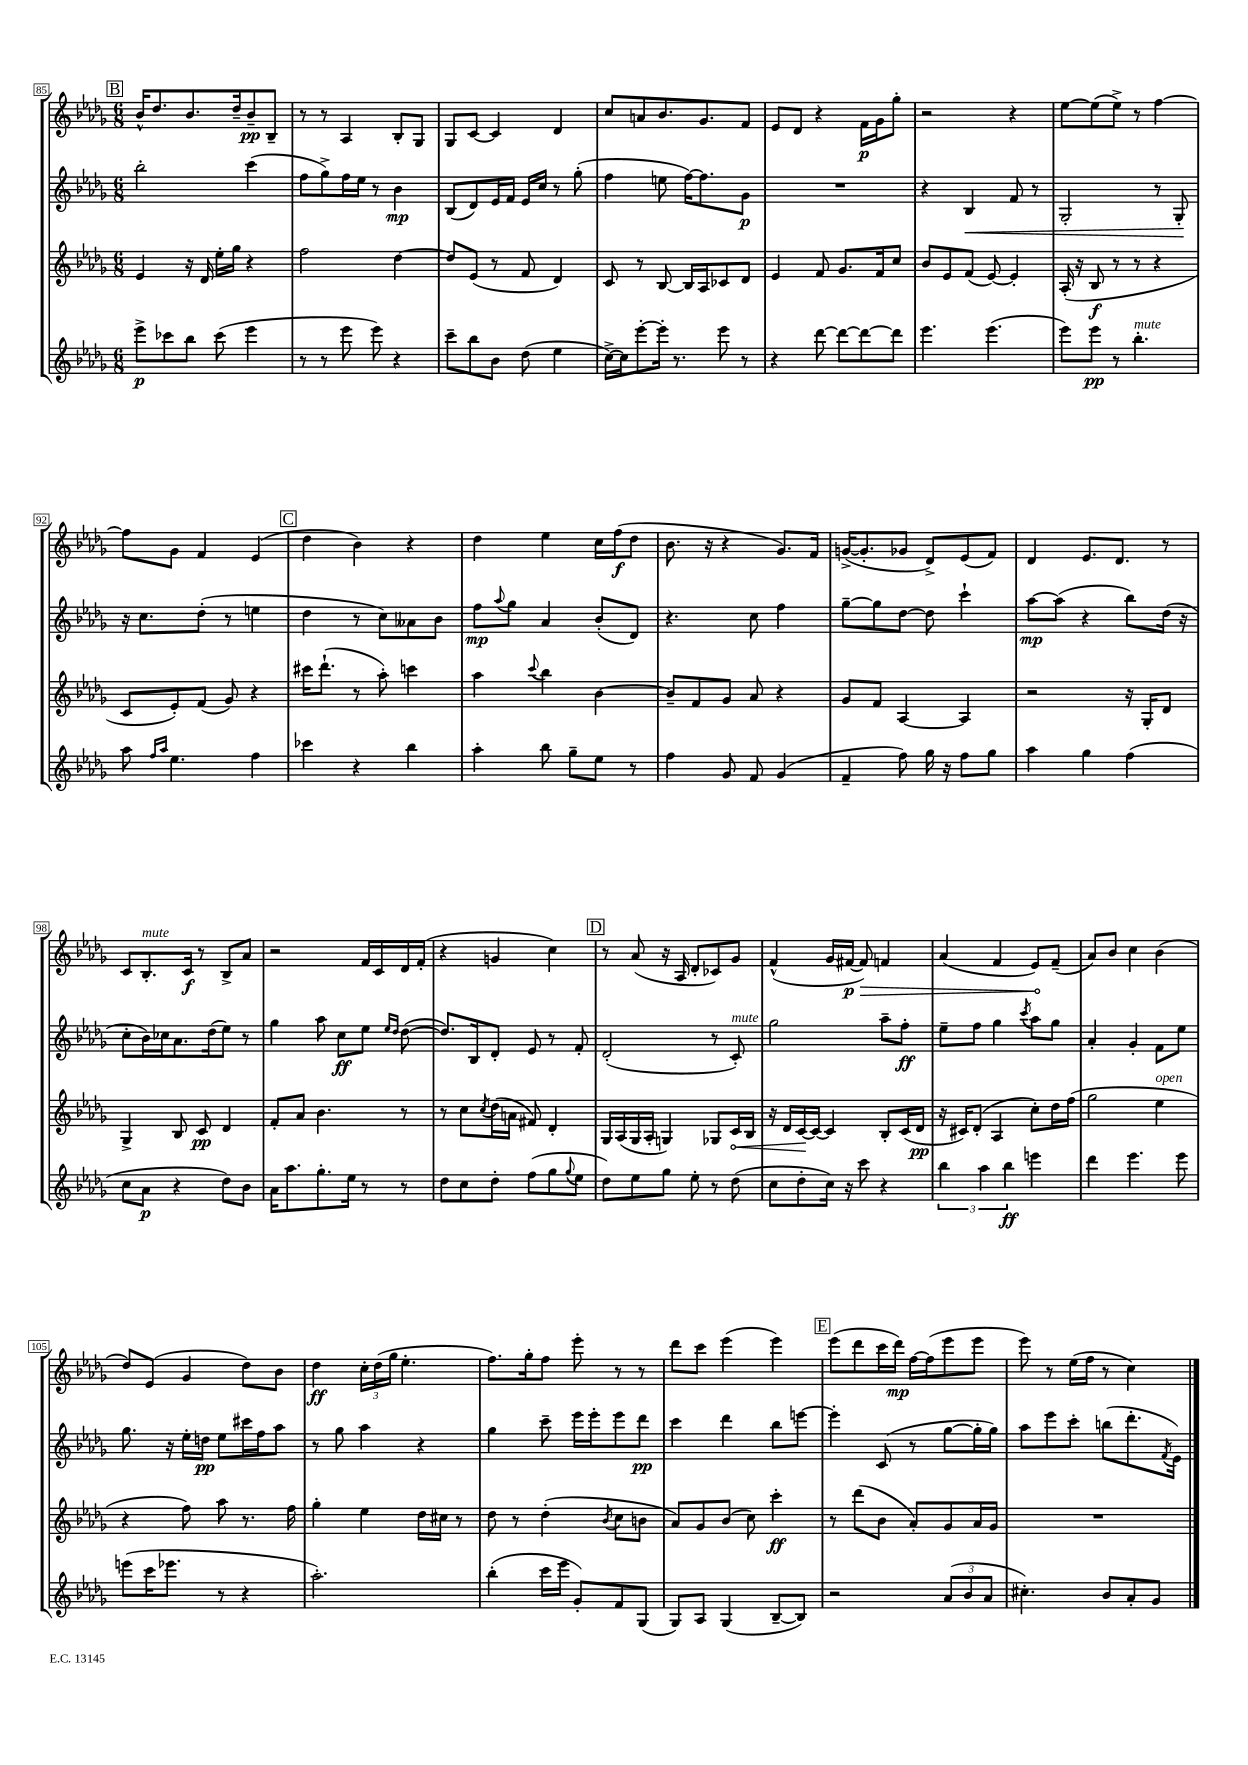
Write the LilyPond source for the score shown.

<<
\new StaffGroup <<
\new Staff = "s0" {
    \clef treble \key des \major \numericTimeSignature \time 6/8
    \mark \markup { \box "B" } bes'16-^ des''8. bes'8. des''16-- bes'8--\pp bes8-- |
    r8 r8 aes4 bes8-. ges8 |
    ges8 c'8~ c'4 des'4 |
    c''8 a'8 bes'8. ges'8. f'8 |
    ees'8 des'8 r4 f'16\p ges'16 ges''8-. |
    r2 r4 |
    ees''8~ ees''8( ees''8->) r8 f''4~ |
    f''8 ges'8 f'4 ees'4( |
    \mark \markup { \box "C" } des''4 bes'4) r4 |
    des''4 ees''4 c''16 f''16\f( des''8 |
    bes'8. r16 r4 ges'8.) f'16 |
    g'16~->( g'8.-. ges'8 des'8->) ees'8( f'8) |
    des'4 ees'8. des'8. r8 |
    c'8 bes8.-.^\markup { \italic "mute" } c'16\f r8 bes8-> aes'8 |
    r2 f'16 c'16 des'16 f'16-.( |
    r4 g'4 c''4) |
    \mark \markup { \box "D" } r8 aes'8( r16 aes16 des'8-. ces'8) ges'8 |
    f'4-^( ges'16 \once \override Hairpin.circled-tip = ##t fis'16~\p\> fis'8) f'4 |
    aes'4( f'4 ees'8\!) f'8--( |
    aes'8) bes'8 c''4 bes'4( |
    des''8) ees'8( ges'4 des''8) bes'8 |
    des''4\ff \tuplet 3/2 { c''16-. des''16( ges''16 } ees''4.-. |
    f''8.) ges''16-. f''8 ees'''8-. r8 r8 |
    des'''8 c'''8 ees'''4( ees'''4) |
    \mark \markup { \box "E" } ees'''8( des'''8 c'''16 des'''16\mp) f''16~ f''16( ees'''8 ees'''8 |
    ees'''8) r8 ees''16( f''16 r8 c''4) \bar "|." |
}
\new Staff = "s1" {
    \clef treble \key des \major \numericTimeSignature \time 6/8
    \mark \markup { \box "B" } bes''2-. c'''4( |
    f''8 ges''8->) f''16 ees''16 r8 bes'4\mp |
    bes8( des'8) ees'16 f'16 ees'16 c''16 r8 ges''8-.( |
    f''4 e''8 f''16~) f''8. ges'8\p |
    R2. |
    r4 bes4\< f'8 r8 |
    ges2-. r8 ges8-.\! |
    r16 c''8. des''8-.( r8 e''4 |
    \mark \markup { \box "C" } des''4 r8 c''8) aeses'8 bes'8 |
    f''8\mp \appoggiatura { aes''8 } ges''8 aes'4 bes'8-.( des'8) |
    r4. c''8 f''4 |
    ges''8~-- ges''8 des''8~ des''8 c'''4-! |
    aes''8~\mp aes''8( r4 bes''8) des''16( r16 |
    c''8-. bes'16) ces''16 aes'8. des''16( ees''8) r8 |
    ges''4 aes''8 c''8\ff ees''8 \grace { ees''16 des''16 } des''8~( |
    des''8.) bes16 des'8-. ees'8 r8 f'8-. |
    \mark \markup { \box "D" } des'2-.( r8 c'8-.^\markup { \italic "mute" }) |
    ges''2 aes''8-- f''8-.\ff |
    ees''8-- f''8 ges''4 \acciaccatura { c'''8 } aes''8 ges''8 |
    aes'4-. ges'4-. f'8 ees''8 |
    ges''8. r16 ees''16-. d''16\pp ees''8 cis'''16 f''16 aes''8 |
    r8 ges''8 aes''4 r4 |
    ges''4 c'''8-- ees'''16 ees'''16-. ees'''8 des'''8\pp |
    c'''4 des'''4 bes''8 e'''8~ |
    \mark \markup { \box "E" } e'''4-. c'8( r8 ges''8~ ges''16-. ges''16) |
    aes''8 ees'''8 c'''8-. b''8( des'''8.-. \acciaccatura { f'8 } ees'16) \bar "|." |
}
\new Staff = "s2" {
    \clef treble \key des \major \numericTimeSignature \time 6/8
    \mark \markup { \box "B" } ees'4 r16 des'16 ees''16-. ges''16 r4 |
    f''2 des''4~ |
    des''8 ees'8( r8 f'8 des'4) |
    c'8 r8 bes8~ bes16 aes16 ces'8 des'8 |
    ees'4 f'8 ges'8. f'16 c''8 |
    bes'8 ees'8 f'8( ees'8~) ees'4-. |
    aes16-.( r16 bes8\f r8 r8 r4 |
    c'8 ees'8-.) f'8( ges'8) r4 |
    \mark \markup { \box "C" } cis'''16 des'''8.-!( r8 aes''8-.) c'''4 |
    aes''4 \appoggiatura { c'''8 } bes''4 bes'4~ |
    bes'8-- f'8 ges'8 aes'8 r4 |
    ges'8 f'8 aes4~ aes4 |
    r2 r16 ges16-. des'8 |
    ges4-> bes8 c'8\pp des'4 |
    f'8-. aes'8 bes'4. r8 |
    r8 c''8 \acciaccatura { c''8 } des''16( a'16 fis'8) des'4-. |
    \mark \markup { \box "D" } ges16 aes16( ges16 aes16-. g4) ges8 \once \override Hairpin.circled-tip = ##t c'16\< bes16 |
    r16 des'16 c'16~\! c'16~ c'4 bes8-. c'16( des'16\pp |
    r16 cis'16) des'8-.( aes4 c''8-.) des''16 f''16( |
    ges''2 ees''4^\markup { \italic "open" } |
    r4 f''8) aes''8 r8. f''16 |
    ges''4-. ees''4 des''16 cis''16 r8 |
    des''8 r8 des''4-.( \acciaccatura { bes'8 } c''8 b'8 |
    aes'8) ges'8 bes'8( c''8) c'''4-.\ff |
    \mark \markup { \box "E" } r8 des'''8( bes'8 aes'8-.) ges'8 aes'16 ges'16 |
    R2. \bar "|." |
}
\new Staff = "s3" {
    \clef treble \key des \major \numericTimeSignature \time 6/8
    \mark \markup { \box "B" } ees'''8->\p ces'''8 bes''8 ces'''8( ees'''4 |
    r8 r8 ees'''8 ees'''8) r4 |
    c'''8-- bes''8 bes'8 des''8( ees''4 |
    c''16~->) c''16 ees'''8~-. ees'''16-. r8. ees'''8 r8 |
    r4 des'''8~ des'''8~ des'''8~ des'''8 |
    ees'''4. ees'''4.( |
    ees'''8) ees'''8\pp r8 bes''4.-.^\markup { \italic "mute" } |
    aes''8 \grace { f''16 aes''16 } ees''4. f''4 |
    \mark \markup { \box "C" } ces'''4 r4 bes''4 |
    aes''4-. bes''8 ges''8-- ees''8 r8 |
    f''4 ges'8 f'8 ges'4( |
    f'4-- f''8) ges''16 r16 f''8 ges''8 |
    aes''4 ges''4 f''4( |
    c''8 aes'8\p r4 des''8) bes'8 |
    aes'16 aes''8. ges''8.-. ees''16 r8 r8 |
    des''8 c''8 des''8-. f''8( ges''8 \appoggiatura { ges''8 } ees''8 |
    \mark \markup { \box "D" } des''8) ees''8 ges''8 ees''8-. r8 des''8( |
    c''8 des''8-. c''16) r16 c'''8 r4 |
    \tuplet 3/2 { bes''4 aes''4 bes''4\ff } e'''4 |
    des'''4 ees'''4. ees'''8 |
    e'''8( c'''16 ees'''8. r8 r4 |
    aes''2.-.) |
    bes''4-.( c'''16 ees'''16 ges'8-.) f'8 ges8( |
    ges8) aes8 ges4( bes8~-- bes8) |
    \mark \markup { \box "E" } r2 \tuplet 3/2 { aes'8( bes'8 aes'8 } |
    cis''4.-.) bes'8 aes'8-. ges'8 \bar "|." |
}
>>
>>
\layout { \context { \Score currentBarNumber = #85 \override BarNumber.stencil = #(make-stencil-boxer 0.1 0.3 ly:text-interface::print) } }
